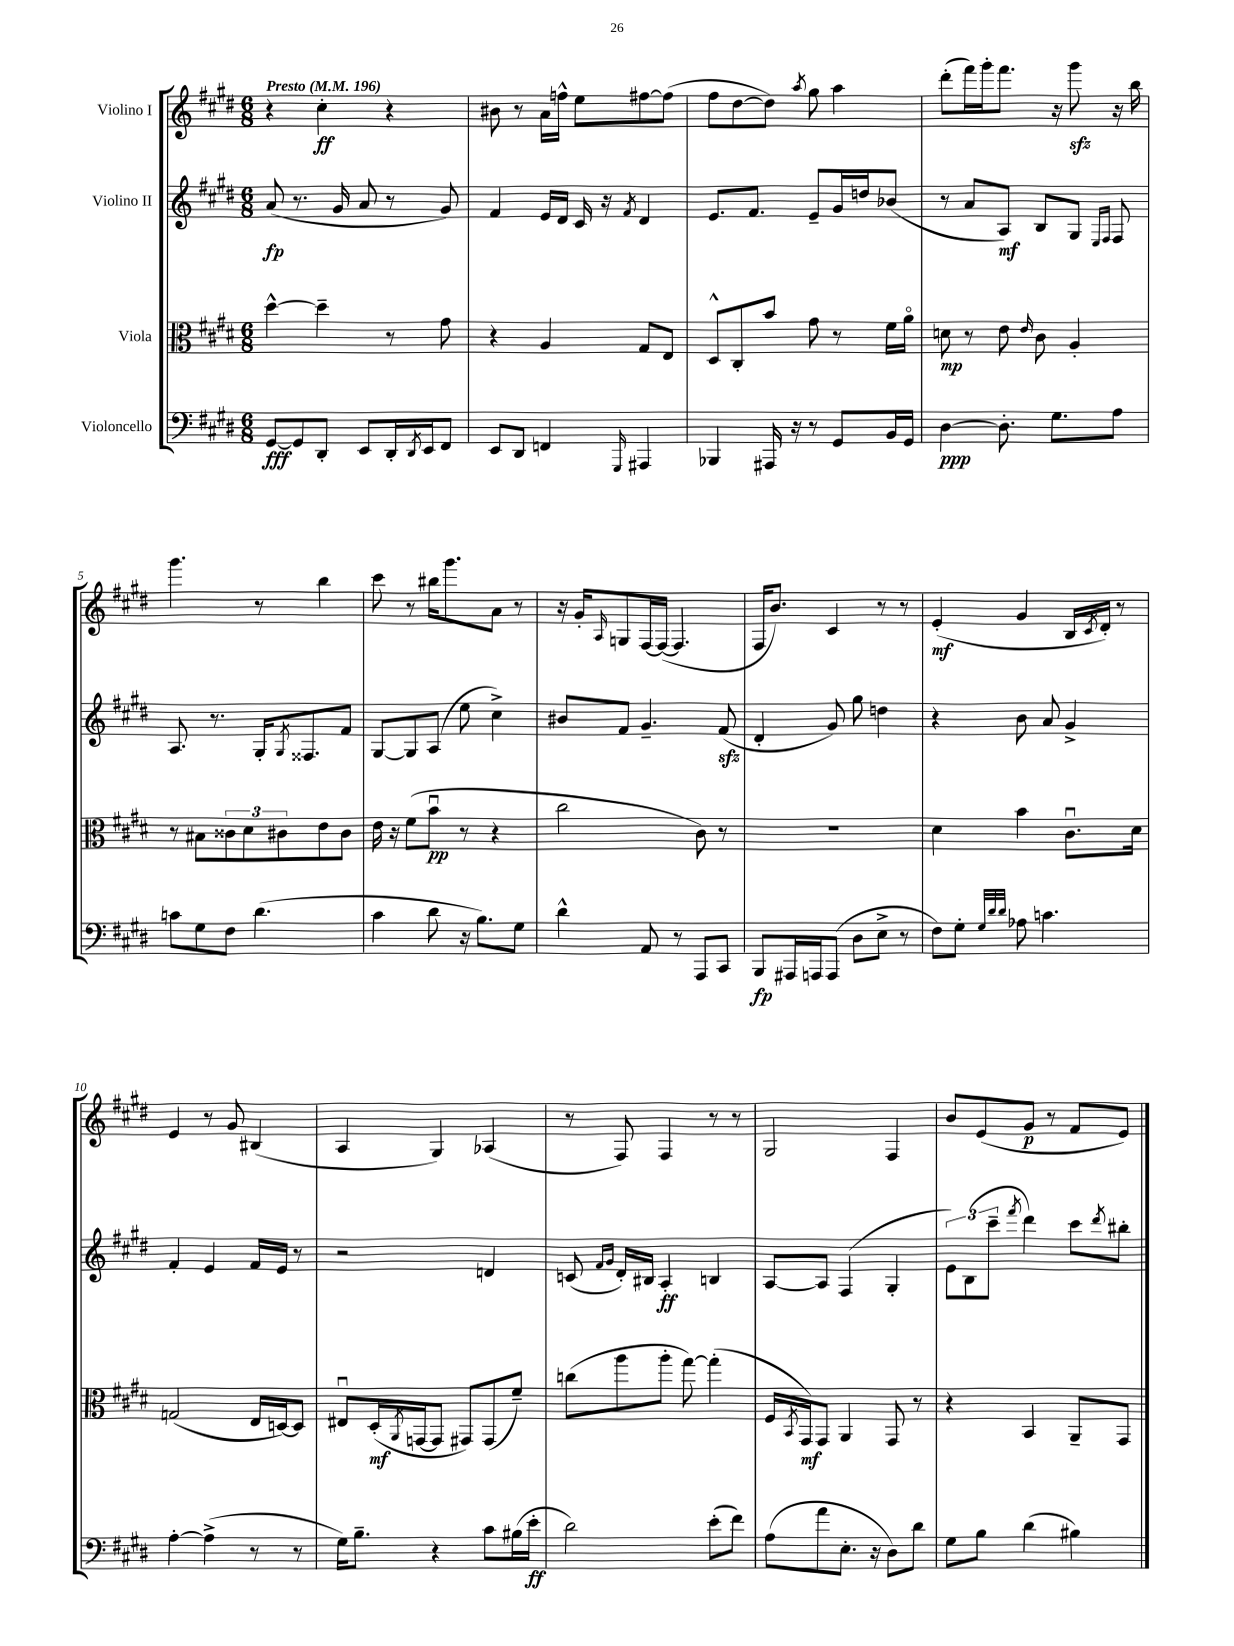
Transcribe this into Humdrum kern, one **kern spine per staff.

**kern	**kern	**kern	**kern
*staff4	*staff3	*staff2	*staff1
*clefF4	*clefC3	*clefG2	*clefG2
*k[f#c#g#d#]	*k[f#c#g#d#]	*k[f#c#g#d#]	*k[f#c#g#d#]
*M6/8	*M6/8	*M6/8	*M6/8
*MM196	*MM196	*MM196	*MM196
[8GG#	[4dd#^^	(8a	4r
8GG#]	.	8.r	.
8DD#'	4dd#~]	.	4cc#'
.	.	16g#	.
8EE	.	8a	.
16DD#'	8r	8r	4r
8qDD#	.	.	.
16EE	.	.	.
8FF#	8g#	8g#)	.
=	=	=	=
8EE	4r	4f#	8b#
8DD#	.	.	8r
4FF	4A	16e	16a
.	.	16d#	16ff^^
.	.	16c#	8ee
.	.	16r	.
16qqGGG#	.	8qf#	.
4AAA#	8G#	4d#	[8ff#
.	8E	.	(8ff#]
=	=	=	=
4BBB-	8D#^^	8.e	8ff#
.	8C#'	.	[8dd#
.	.	8.f#	.
16AAA#	8b	.	8dd#])
16r	.	.	.
.	.	.	8qaa
8r	8g#	8e~	8gg#
8GG#	8r	16g#	4aa
.	.	16dd	.
16BB	16f#	(8b-	.
16GG#	16ao	.	.
=	=	=	=
[4D#	8d	8r	(8ddd#'
.	8r	8a	16fff#)
.	.	.	16ggg#'
8.D#']	8e	8A)	8.fff#
.	16qqe	.	.
.	8c#	8B	.
8.G#	.	.	16r
.	4A'	8G#	8ggg#
.	.	16qqE	.
.	.	16qqF#	.
8A	.	8F#	16r
.	.	.	16bb
=	=	=	=
8c	8r	8.A	4.ggg#
8G#	8B#	.	.
.	.	8.r	.
8F#	12c##	.	.
.	12d#	.	.
(4.d#	.	16G#'	8r
.	12c#	.	.
.	.	8qG#	.
.	.	8.F##	.
.	8e	.	4bb
.	8c#	8f#	.
=	=	=	=
4c#	16e	[8G#	8ccc#
.	16r	.	.
.	(8f#	8G#]	8r
8d#	8bu	(8A	16bb#
.	.	.	8.ggg#
16r	8r	8ee	.
8.B)	.	.	.
.	4r	4cc#^)	8a
8G#	.	.	8r
=	=	=	=
4d#^^	2cc#	8b#	16r
.	.	.	16g#'
.	.	.	16qqA
.	.	8f#	8G
8AA	.	4.g#~	[16F#
.	.	.	(16F#_
8r	.	.	4.F#]
8AAA	8c#)	.	.
8CC#	8r	(8f#	.
=	=	=	=
8BBB	2.r	4d#'	16F#
.	.	.	8.b)
16AAA#	.	.	.
16AAA	.	.	.
(8AAA	.	8g#)	4c#
8D#	.	8gg#	.
8E^	.	4dd	8r
8r	.	.	8r
=	=	=	=
8F#)	4d#	4r	(4e'
8G#'	.	.	.
32qqG#	.	.	.
32qqd#	.	.	.
32qqd#	.	.	.
8A-	4b	8b	4g#
4.c	.	8a	.
.	8.c#u	4g#^	16B
.	.	.	8qc#
.	.	.	16d#')
.	.	.	8r
.	16d#	.	.
=	=	=	=
[4A'	(2G	4f#'	4e
(4A^]	.	4e	8r
.	.	.	8g#
8r	16E	16f#	(4B#
.	[16D)	16e	.
8r	8D]	8r	.
=	=	=	=
16G#)	8E#u	2r	4A
8.B~	.	.	.
.	(16D#'	.	.
.	8qAA	.	.
.	[16GG	.	.
4r	8GG]	.	4G#)
.	8GG#)	.	.
8c#	(8GG#	4d	(4A-
(16B#	8f#~)	.	.
16e'	.	.	.
=	=	=	=
2d#)	(8cc	(8c	8r
.	.	16qqf#	.
.	.	16qqg#	.
.	8aa	16d#')	8F#)
.	.	16B#	.
.	8aa'	4A'	4F#
.	[8gg#)	.	.
(8e'	(4gg#']	4B	8r
8f#)	.	.	8r
=	=	=	=
(8A	16F#	[8A	2G#
.	8qBB	.	.
.	16GG#)	.	.
8a	8GG#	8A]	.
8.E'	4AA	(4F#	.
16r	.	.	.
8D#)	8GG#	4G#'	4F#
8d#	8r	.	.
=	=	=	=
8G#	4r	12e)	8b
.	.	(12B	.
8B	.	.	(8e
.	.	12ccc#~	.
.	.	8qfff#	.
(4d#	4BB	4ddd#)	8g#
.	.	.	8r
4B#)	8AA~	8ccc#	8f#
.	.	8qddd#	.
.	8GG#	8bb#'	8e)
==	==	==	==
*-	*-	*-	*-
